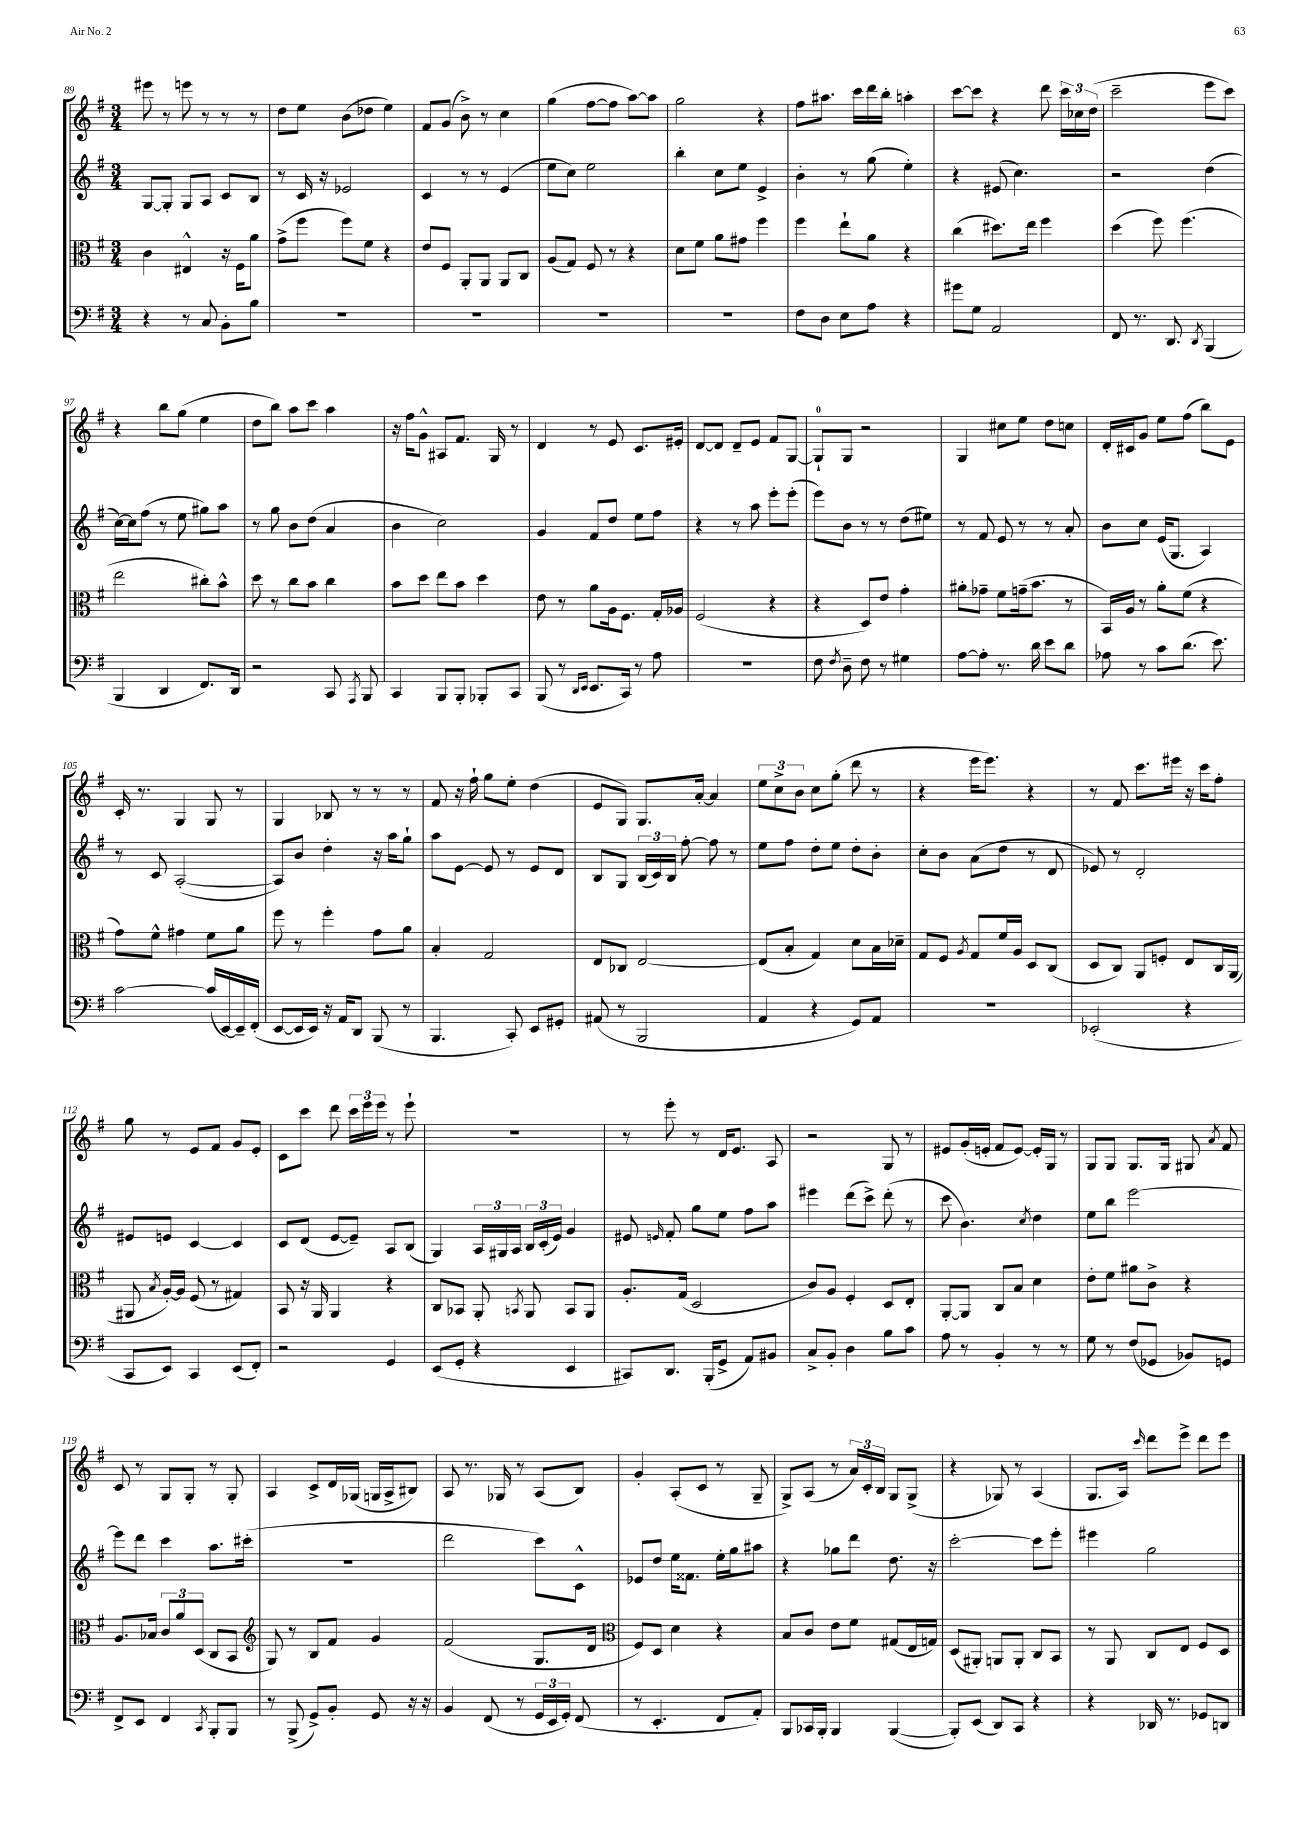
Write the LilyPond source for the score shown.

<<
\new StaffGroup <<
\new Staff = "s0" {
    \clef treble \key g \major \numericTimeSignature \time 3/4
    \autoBeamOff eis'''8 r8 e'''8 r8 r8 r8 |
    d''8[ e''8] b'8[( des''8] e''4) |
    fis'8[ g'8]( b'8->) r8 c''4 |
    g''4( fis''8[~ fis''8] a''8[~) a''8] |
    g''2 r4 |
    fis''8[ ais''8.] c'''16[ d'''16 b''16]-. a''4-. |
    c'''8[~ c'''8] r4 d'''8 \tuplet 3/2 { c'''16[ ces''16 d''16]( } |
    c'''2-- e'''8[ c'''8]) |
    r4 b''8[ g''8]( e''4 |
    d''8[ b''8]) a''8[ c'''8] a''4 |
    r16 fis''16[ g'8]-^ ais8[ fis'8.] g16 r8 |
    d'4 r8 e'8 c'8.[ eis'16]-. |
    d'8[~ d'8] d'8[-- e'8] fis'8[ g8]~ |
    g8[-0-! g8] r2 |
    g4 cis''8[ e''8] d''8[ c''8] |
    d'16[-. cis'16 g'8] e''8[ fis''8]( b''8[) e'8] |
    c'16-. r8. g4 g8 r8 |
    g4 bes8 r8 r8 r8 |
    fis'8 r16 fis''16-! g''8[ e''8]-. d''4( |
    e'8[ g8]) g8.[ a'16]~-. a'4 |
    \tuplet 3/2 { e''8[ c''8-> b'8] } c''8[ g''8]-.( d'''8 r8 |
    r4 e'''16[ e'''8.]) r4 |
    r8 fis'8 c'''8.[ eis'''16] r16 c'''16[ fis''8]-. |
    g''8 r8 e'8[ fis'8] g'8[ e'8]-. |
    c'8[ c'''8] d'''8 \tuplet 3/2 { c'''16[ e'''16 e'''16] } r8 e'''8-! |
    R2. |
    r8 e'''8-. r8 d'16[ e'8.] a8 |
    r2 g8 r8 |
    eis'8[ g'16-.( e'16]-. fis'8[ e'8]~) e'16[-. g16] r8 |
    g8[ g8] g8.[ g16] gis8 \acciaccatura { a'8 } fis'8 |
    c'8 r8 g8[ g8]-. r8 g8-. |
    a4 c'8[-> d'16 ges16]( g16[ a16-> bis8]) |
    a8 r8. ges16 r8 a8[( b8]) |
    g'4-. a8[-.( c'8] r8 g8-- |
    g8[->) a8]( r8 \tuplet 3/2 { a'16[) c'16-. b16] } g8[ g8]->( |
    r4 ges8) r8 a4( |
    g8.[ a16]) \grace { c'''16 } d'''8[ e'''8]-> d'''8[ e'''8] \bar "|." |
}
\new Staff = "s1" {
    \clef treble \key g \major \numericTimeSignature \time 3/4
    \autoBeamOff g8[~ g8]-. g8[ a8] c'8[ b8] |
    r8 c'16 r16 ees'2 |
    c'4 r8 r8 e'4( |
    e''8[ c''8]) e''2 |
    b''4-. c''8[ e''8] e'4-> |
    b'4-. r8 g''8( e''4-.) |
    r4 eis'8( c''4.) |
    r2 d''4( |
    c''16[~) c''16 fis''8]( r8 e''8 gis''8[) a''8] |
    r8 g''8 b'8[ d''8]( a'4 |
    b'4 c''2) |
    g'4 fis'8[ d''8] e''8[ fis''8] |
    r4 r8 a''8 e'''8[-. e'''8]-.( |
    e'''8[) b'8] r8 r8 d''8[( eis''8]) |
    r8 fis'8 e'8 r8 r8 a'8-. |
    b'8[ c''8] e'16[( g8.] a4) |
    r8 c'8 a2~-.( |
    a8[) b'8] d''4-. r16 a''16[ g''8]-! |
    a''8[ e'8]~ e'8 r8 e'8[ d'8] |
    b8[ g8] \tuplet 3/2 { b16[( c'16) b16] } fis''8~-. fis''8 r8 |
    e''8[ fis''8] d''8[-. e''8] d''8[-. b'8]-. |
    c''8[-. b'8] a'8[( d''8] r8 d'8 |
    ees'8) r8 d'2-. |
    eis'8[ e'8] c'4~ c'4 |
    c'8[ d'8]( e'8[~ e'8]--) a8[ b8]( |
    g4) \tuplet 3/2 { a16[ gis16 a16] } \tuplet 3/2 { b16[ c'16-.( e'16]) } g'4 |
    eis'8 \grace { e'16 } fis'8-. g''8[ e''8] fis''8[ a''8] |
    eis'''4 d'''8[( c'''8]->) d'''8-.( r8 |
    c'''8 b'4.) \acciaccatura { c''8 } d''4 |
    e''8[ b''8] e'''2~ |
    e'''8[ d'''8] c'''4 a''8.[ cis'''16]-.( |
    R2. |
    d'''2 c'''8[) c'8]-^ |
    ees'8[ d''8] e''16[ fisis'8.] e''16[-. g''16 ais''8] |
    r4 ges''8[ d'''8] d''8. r16 |
    c'''2~-. c'''8[ e'''8]-. |
    eis'''4 g''2 \bar "|." |
}
\new Staff = "s2" {
    \clef alto \key g \major \numericTimeSignature \time 3/4
    \autoBeamOff c'4 eis4-^ r16 fis16[ a'8] |
    g'8[->( fis''8] fis''8[) fis'8] r4 |
    e'8[ fis8] a,8[-. a,8] a,8[ c8] |
    a8[( g8]) fis8 r8 r4 |
    d'8[ fis'8] a'8[ gis'8] fis''4 |
    fis''4 e''8[-! a'8] r4 |
    c''4( dis''8.[) e''16] fis''4 |
    d''4( fis''8) fis''4.( |
    e''2 cis''8[-.) b'8]-^ |
    d''8 r8 c''8[ b'8] c''4 |
    b'8[ d''8] e''8[ b'8] d''4 |
    e'8 r8 a'8[ a16 fis8.] g16[-. aes16] |
    fis2( r4 |
    r4 d8[) e'8] g'4-. |
    ais'8[-. ges'8]-- fis'8[ g'16--( b'8.] r8 |
    b,16[) a16] r8 a'8[-. fis'8]( r4 |
    g'8[) fis'8]-^ gis'4 fis'8[ a'8] |
    fis''8 r8 fis''4-. g'8[ a'8] |
    b4-. g2 |
    e8[ ces8] e2~ |
    e8[( b8]-. g4) d'8[ b16 des'16]-- |
    g8[ fis8] \acciaccatura { a8 } g8[ fis'16 a16] d8[ c8]( |
    d8[ c8]) a,8[ f8]-. e8[ c16 a,16]( |
    ais,8 \acciaccatura { b8 } a16[~-.) a16] fis8( r8 gis4) |
    b,8 r16 a,16 a,4 r4 |
    c8[ bes,8] a,8-. \acciaccatura { b,8 } a,8 b,8[ a,8] |
    a8.[-. g16]( d2 |
    c'8[) a8] fis4-. d8[ e8]-. |
    a,8[~-. a,8] c8[ b8] d'4 |
    e'8[-. fis'8] ais'8[ c'8]-> r4 |
    a8.[ bes16] \tuplet 3/2 { c'8[ a'8 d8]( } c8[ b,8] |
    \clef treble g8) r8 b8[ fis'8] g'4 |
    fis'2( g8.[ d'16] |
    \clef alto fis8[) d8] d'4 r4 |
    b8[ c'8] e'8[ fis'8] gis8[( e16 g16]) |
    d8[( ais,8]-.) a,8[ a,8]-. c8[ b,8] |
    r8 a,8 c8[ e8] fis8[ d8] \bar "|." |
}
\new Staff = "s3" {
    \clef bass \key g \major \numericTimeSignature \time 3/4
    \autoBeamOff r4 r8 c8 b,8[-. b8] |
    R2. |
    R2. |
    R2. |
    R2. |
    fis8[ d8] e8[ a8] r4 |
    gis'8[ g8] a,2 |
    fis,8 r8. d,8. \acciaccatura { d,8 } b,,4( |
    b,,4 d,4 fis,8.[) d,16] |
    r2 c,8 \acciaccatura { a,,8 } b,,8 |
    c,4 b,,8[ b,,8]-. bes,,8[-. c,8] |
    b,,8( r8 \grace { d,16[ e,16] } e,8.[ c,16]) r8 a8 |
    R2. |
    fis8 \acciaccatura { fis8 } d8-- fis8 r8 gis4 |
    a8[~ a8]-. r8. d'16 e'8[ d'8] |
    aes8 r8 c'8[ d'8.]( e'8.) |
    c'2~ c'16[( e,16~) e,16-- fis,16]-.( |
    e,8[~ e,16 e,16]) r16 a,16[ d,8] b,,8( r8 |
    b,,4. c,8-.) e,8[ gis,8]-. |
    ais,8( r8 b,,2 |
    a,4 r4 g,8[) a,8] |
    R2. |
    ees,2-.( r4 |
    c,8[ e,8]) c,4 e,8[( fis,8]-.) |
    r2 g,4 |
    e,8[( g,8]-. r4 e,4 |
    cis,8[) d,8.] b,,16[-.( g,8]-> a,8[) bis,8] |
    c8[-> b,8]-. d4 b8[ c'8] |
    a8 r8 b,4-. r8 r8 |
    g8 r8 fis8[( ges,8] bes,8[) g,8] |
    fis,8[-> e,8] fis,4 \acciaccatura { c,8 } b,,8[-. b,,8] |
    r8 b,,8->( g,8[->) b,8]-. g,8 r16 r16 |
    b,4 fis,8( r8 \tuplet 3/2 { g,16[ e,16 g,16]-.) } fis,8( |
    r8 e,4.-. fis,8[ a,8]-.) |
    b,,8[ ces,16 b,,16]-. b,,4 b,,4~( |
    b,,8[-.) e,8]( d,8[) c,8] r4 |
    r4 des,16 r8. ges,8[ d,8] \bar "|." |
}
>>
>>
\layout { \context { \Score currentBarNumber = #89 } }
